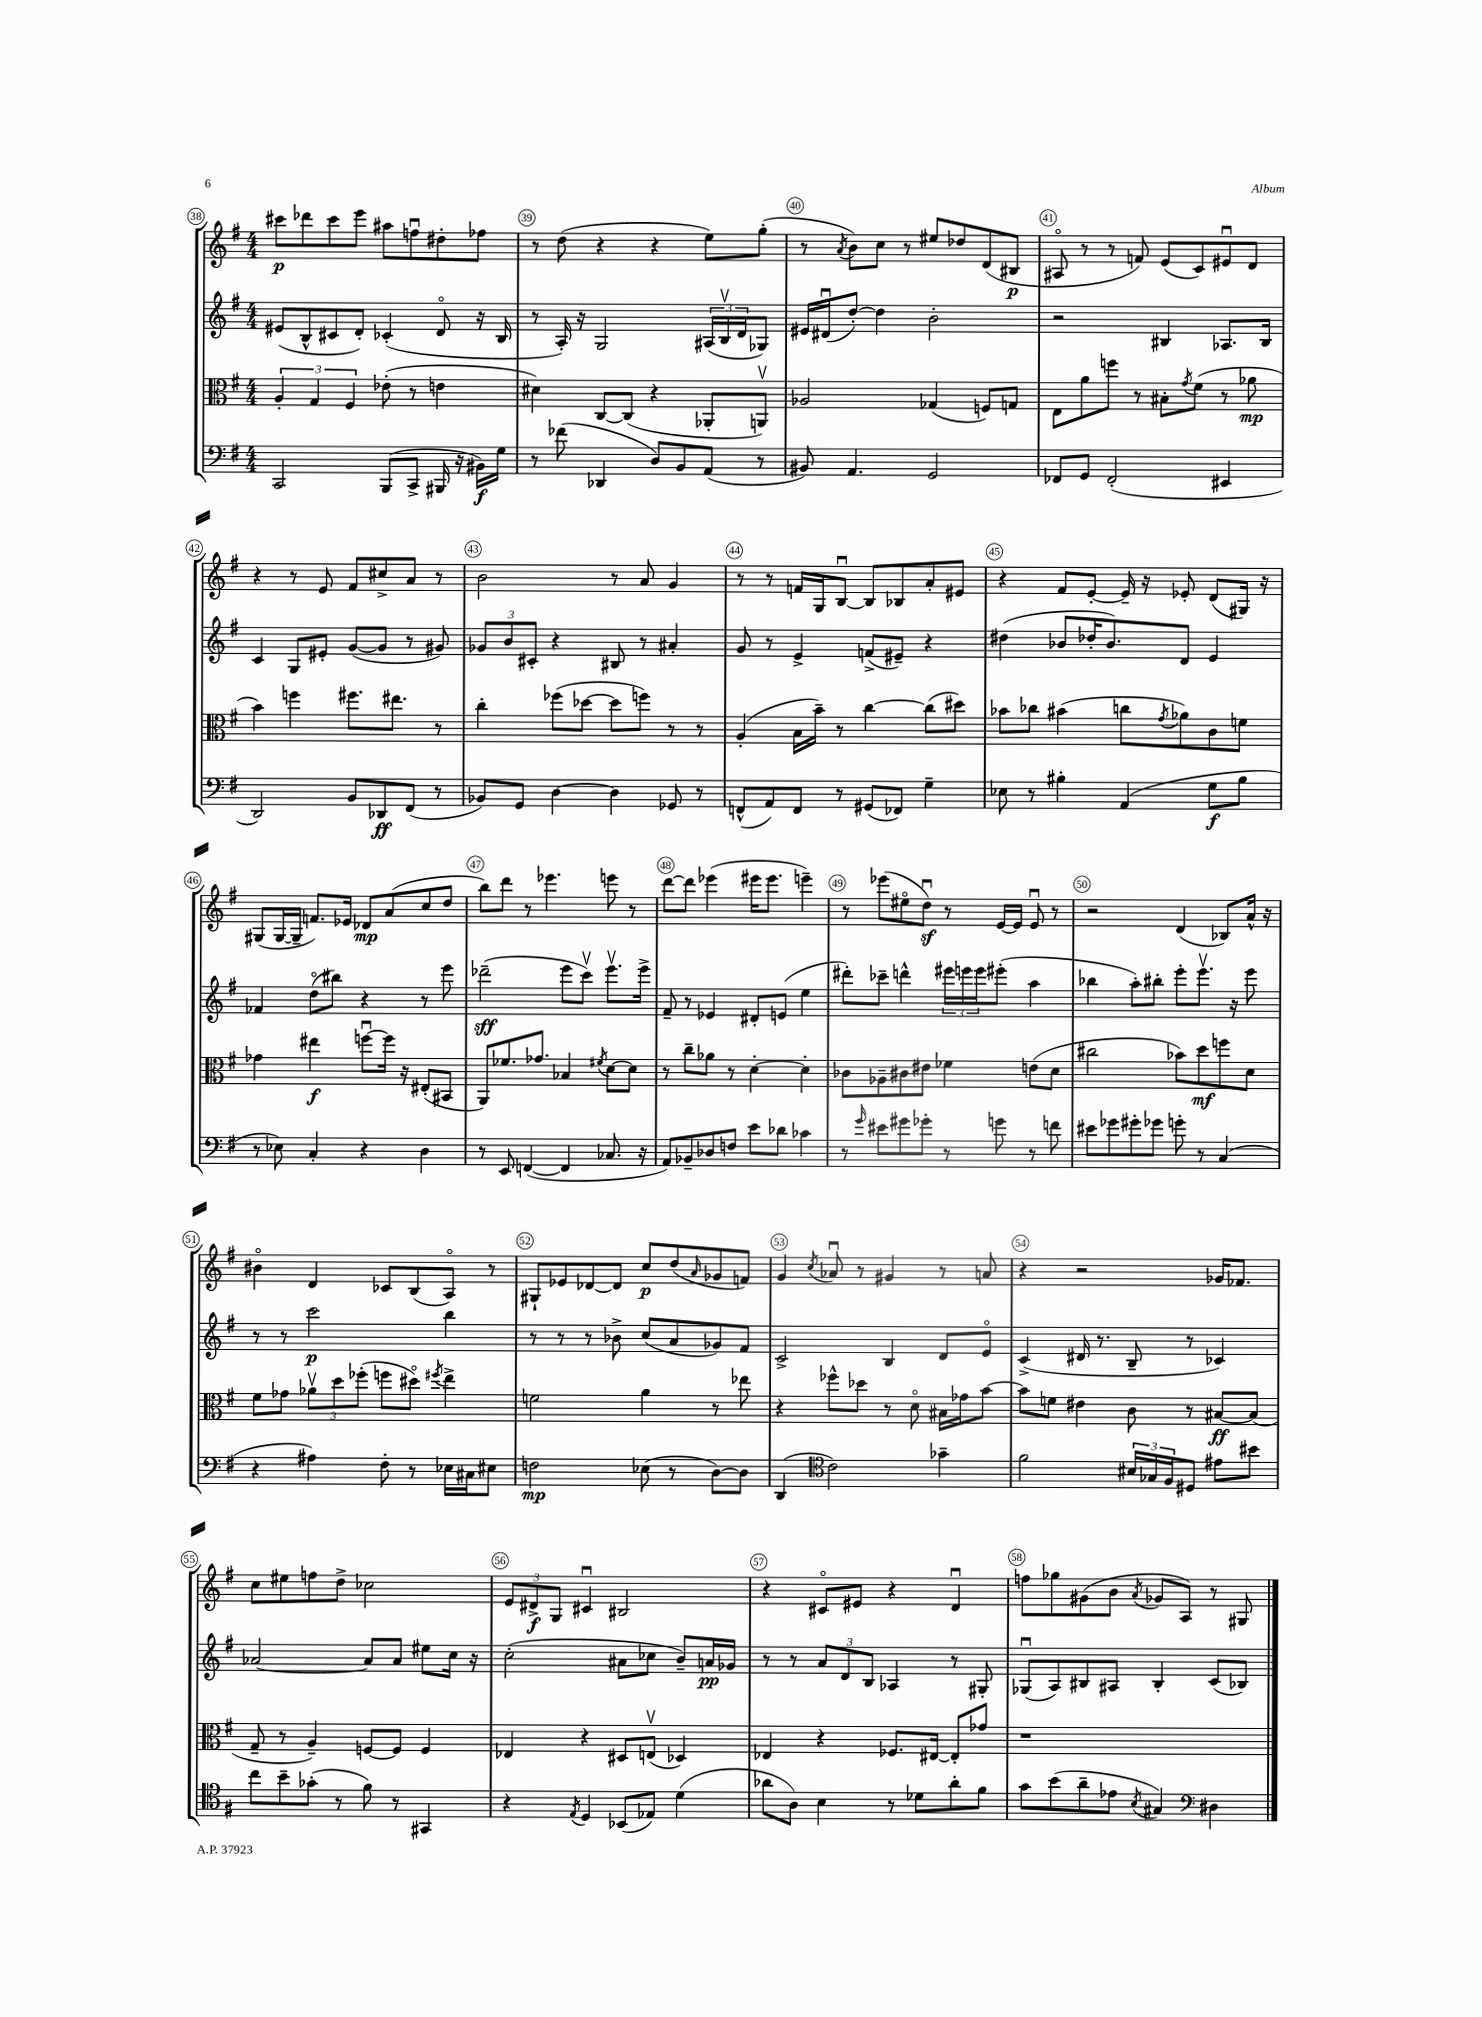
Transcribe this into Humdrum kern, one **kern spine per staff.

**kern	**kern	**kern	**kern
*staff4	*staff3	*staff2	*staff1
*clefF4	*clefC3	*clefG2	*clefG2
*k[f#]	*k[f#]	*k[f#]	*k[f#]
*M4/4	*M4/4	*M4/4	*M4/4
2CC	6A'	(8e#	8ccc#
.	.	8B^^	8ddd-
.	6G	.	.
.	.	8c#	8ccc#
.	6F#	.	.
.	.	8d')	8eee
(8BBB	(8e-'	(4c-'	8aa#
8CC^	8r	.	8ffu
16BBB#	4e	8do	8dd#'
16r	.	.	.
16BB#)	.	16r	8ff-
16G	.	16B	.
=	=	=	=
8r	4d#)	8r	8r
(8f-	.	16A')	(8dd
.	.	16r	.
4DD-	[8C	2G	4r
.	(8C]	.	.
8D)	4r	.	4r
8BB	.	.	.
(8AA	8AA-'	(24A#	8ee)
.	.	24Bv	.
.	.	24d	.
8r	8AAv)	8G-)	(8gg'
=	=	=	=
8BB#)	2A-	16e#	8r
.	.	(16d#u	.
.	.	.	8qa
4.AA	.	[8dd')	8b)
.	.	4dd]	8cc
.	.	.	8r
2GG	(4G-	2b'	8ee#
.	.	.	8dd-
.	8F)	.	(8d
.	8G	.	8B#
=	=	=	=
8FF-	8E	2r	8A#o
8GG	8a	.	8r
(2FF-'	8ff	.	8r
.	8r	.	8f)
.	8B#'	4B#	(8e
.	8qg	.	.
.	(8f#	.	8c)
4EE#	8r	8.A-	8e#u
.	8a-	.	8d
.	.	16B#	.
=	=	=	=
2DD)	4b)	4c	4r
.	4ff	8G	8r
.	.	8e#'	8e
8BB	8.ff#	([8g	8f#
8DD-	.	8g]	8cc#^
.	8.ee#	.	.
(8FF#	.	8r	8a
8r	8r	8g#)	8r
=	=	=	=
8BB-)	4cc'	12g-	2b
.	.	12b	.
8GG	.	.	.
.	.	12c#'	.
[4D	(8ff-	4r	.
.	[8dd-	.	.
4D]	8dd-]	8B#	8r
.	8ff)	8r	8a
8GG-	8r	4a#'	4g
8r	8r	.	.
=	=	=	=
(8FF^^	(4A'	8g	8r
8AA)	.	8r	8r
8FF	16B	4e^	16f
.	16b~)	.	16G
8r	8r	.	[8Bu
(8GG#	[4cc	(8f^	8B]
8FF-)	.	8e#~)	8B-
4G~	(8cc]	4r	8a'
.	8dd#)	.	8e#
=	=	=	=
8E-	8b-	(4dd#	4r
8r	8cc-	.	.
4B#'	(4b#	8b-	8f#
.	.	16dd-'	[8e'
.	.	8.b-)	.
(4AA	8cc	.	16e~]
.	.	.	16r
.	8qg	.	.
.	8a-)	8d	8e-'
8G	8c	4e	(8d
8B#	8f	.	16G#)
.	.	.	16r
=	=	=	=
8r	4g-	4f-	(8G#
8E-)	.	.	[16G#
.	.	.	16G#~]
4C'	4ee#	(8ddo	8.f)
.	.	8bb#)	.
.	.	.	16e-
4r	[8ffu	4r	8d-
.	16ff]	.	(8a
.	16r	.	.
4D	(8E#'	8r	8cc
.	8BB#	8eee	8dd
=	=	=	=
8r	8AA)	(2ddd-~	8bb)
8EE	8.f-	.	8ddd
([4FF	.	.	8r
.	8.g-	.	.
.	.	.	4.eee-
4FF]	4B-	8eee	.
.	.	8cccv)	.
.	8qf#	.	.
8.C-	[8d	8.eeev	8eee
.	8d]	.	8r
16r	.	16eee^	.
=	=	=	=
8AA)	8r	8f#~	[8ddd
8BB-~	8cc~	8r	8ddd]
8D-	8a-	4e-	(4eee-
8F	8r	.	.
8e	[4d'	8d#'	16eee#
.	.	.	8.eee#
8d-	.	(8e	.
4c-	4d']	4ee	4eee~)
=	=	=	=
8r	8c-	8ddd#')	8r
16qqg	.	.	.
8e#	8A-~	8ccc-~	(8eee-
8g#	8c#	4ddd^^	8ee#o
8g-'	8e#	.	8ddu)
8r	4f-	24eee#	8r
.	.	24eee	.
.	.	24eee	.
8g	.	(8eee#'	[16e
.	.	.	16e]
8r	(8e	4aa	8eu
8f	8d	.	8r
=	=	=	=
8e#	2cc#	4bb-	2r
8g-	.	.	.
8g#'	.	8aa')	.
8g-	.	8bb#'	.
8g'	8b-)	8eee'	(4d
8r	8dd	8.eeev	.
(4C	8ff	.	8B-)
.	.	16r	.
.	8d	8eee	16a^^
.	.	.	16r
=	=	=	=
4r	8f#	8r	4b#o
.	8g-	8r	.
4A#)	12a-v	2ccc	4d
.	12dd	.	.
.	(12ff-'	.	.
8F#'	8ff	.	8c-
8r	8dd#o)	.	(8B
.	8qff#	.	.
16E-	4ee^	4bb	8Ao)
16C#	.	.	.
8E#	.	.	8r
=	=	=	=
2F	2f	8r	8G#`
.	.	8r	8e-
.	.	8r	[8d-
.	.	8b-^	8d-]
(8E-	4a	(8cc	8cc
8r	.	8a	(8dd
.	.	.	16qqa
[8D)	8r	8g-)	8g-
8D]	8ee-	8f#	8f)
=	=	=	=
(4DD	4r	2c^	4g
*clefC4	*	*	*
.	.	.	8qcc
2c)	8ff-^^	.	8a-u
.	8dd-	.	8r
.	8r	4B	4g#
.	8do	.	.
4g-~	16B#	8d	8r
.	16g-	.	.
.	[8b	8eo	8a
=	=	=	=
2f#	8b]	(4c^	4r
.	8f	.	.
.	4e#	16d#	2r
.	.	8.r	.
24B#	8c	8B~	.
24G-	.	.	.
24F#	.	.	.
8D#	8r	8r	.
8e#	[8B#	4c-)	16g-
.	.	.	8.f-
8b#	(8B#]	.	.
=	=	=	=
8cc	8G~	[2a-	8cc
8b~	8r	.	8ee#
(8g-'	4A~)	.	8ff
8r	.	.	8dd^
8f#)	[8F	8a-]	2cc-
8r	8F]	8a-	.
4GG#	4F	8ee#	.
.	.	16cc	.
.	.	16r	.
=	=	=	=
4r	4E-	(2cc'	12e
.	.	.	12d#^
.	.	.	12G
8qE	.	.	.
4D	4r	.	4c#u
(8BB-	8D#	8a#	2B#
8E-)	(8Ev	8cc-	.
(4d	4D-)	8b~)	.
.	.	16a	.
.	.	16g-	.
=	=	=	=
8a-	4E-	8r	4r
8A)	.	8r	.
4B	4r	12a	8c#o
.	.	12d	.
.	.	.	8e#
.	.	12B	.
8r	8.F-	4A-	4r
8d-	.	.	.
.	[16E#	.	.
8a-'	8E#']	8r	4du
8f#	8g-	8G#'	.
=	=	=	=
8g	1r	(8G-u	8ff
(8b	.	8A)	8gg-
8a~	.	8B#	(8g#
8e-	.	8A#	8b
8qB	.	.	8qa
4G#)	.	4B#'	8g-
.	.	.	8A)
*clefF4	*	*	*
4D#	.	(8c	8r
.	.	8B-)	8G#
==	==	==	==
*-	*-	*-	*-
